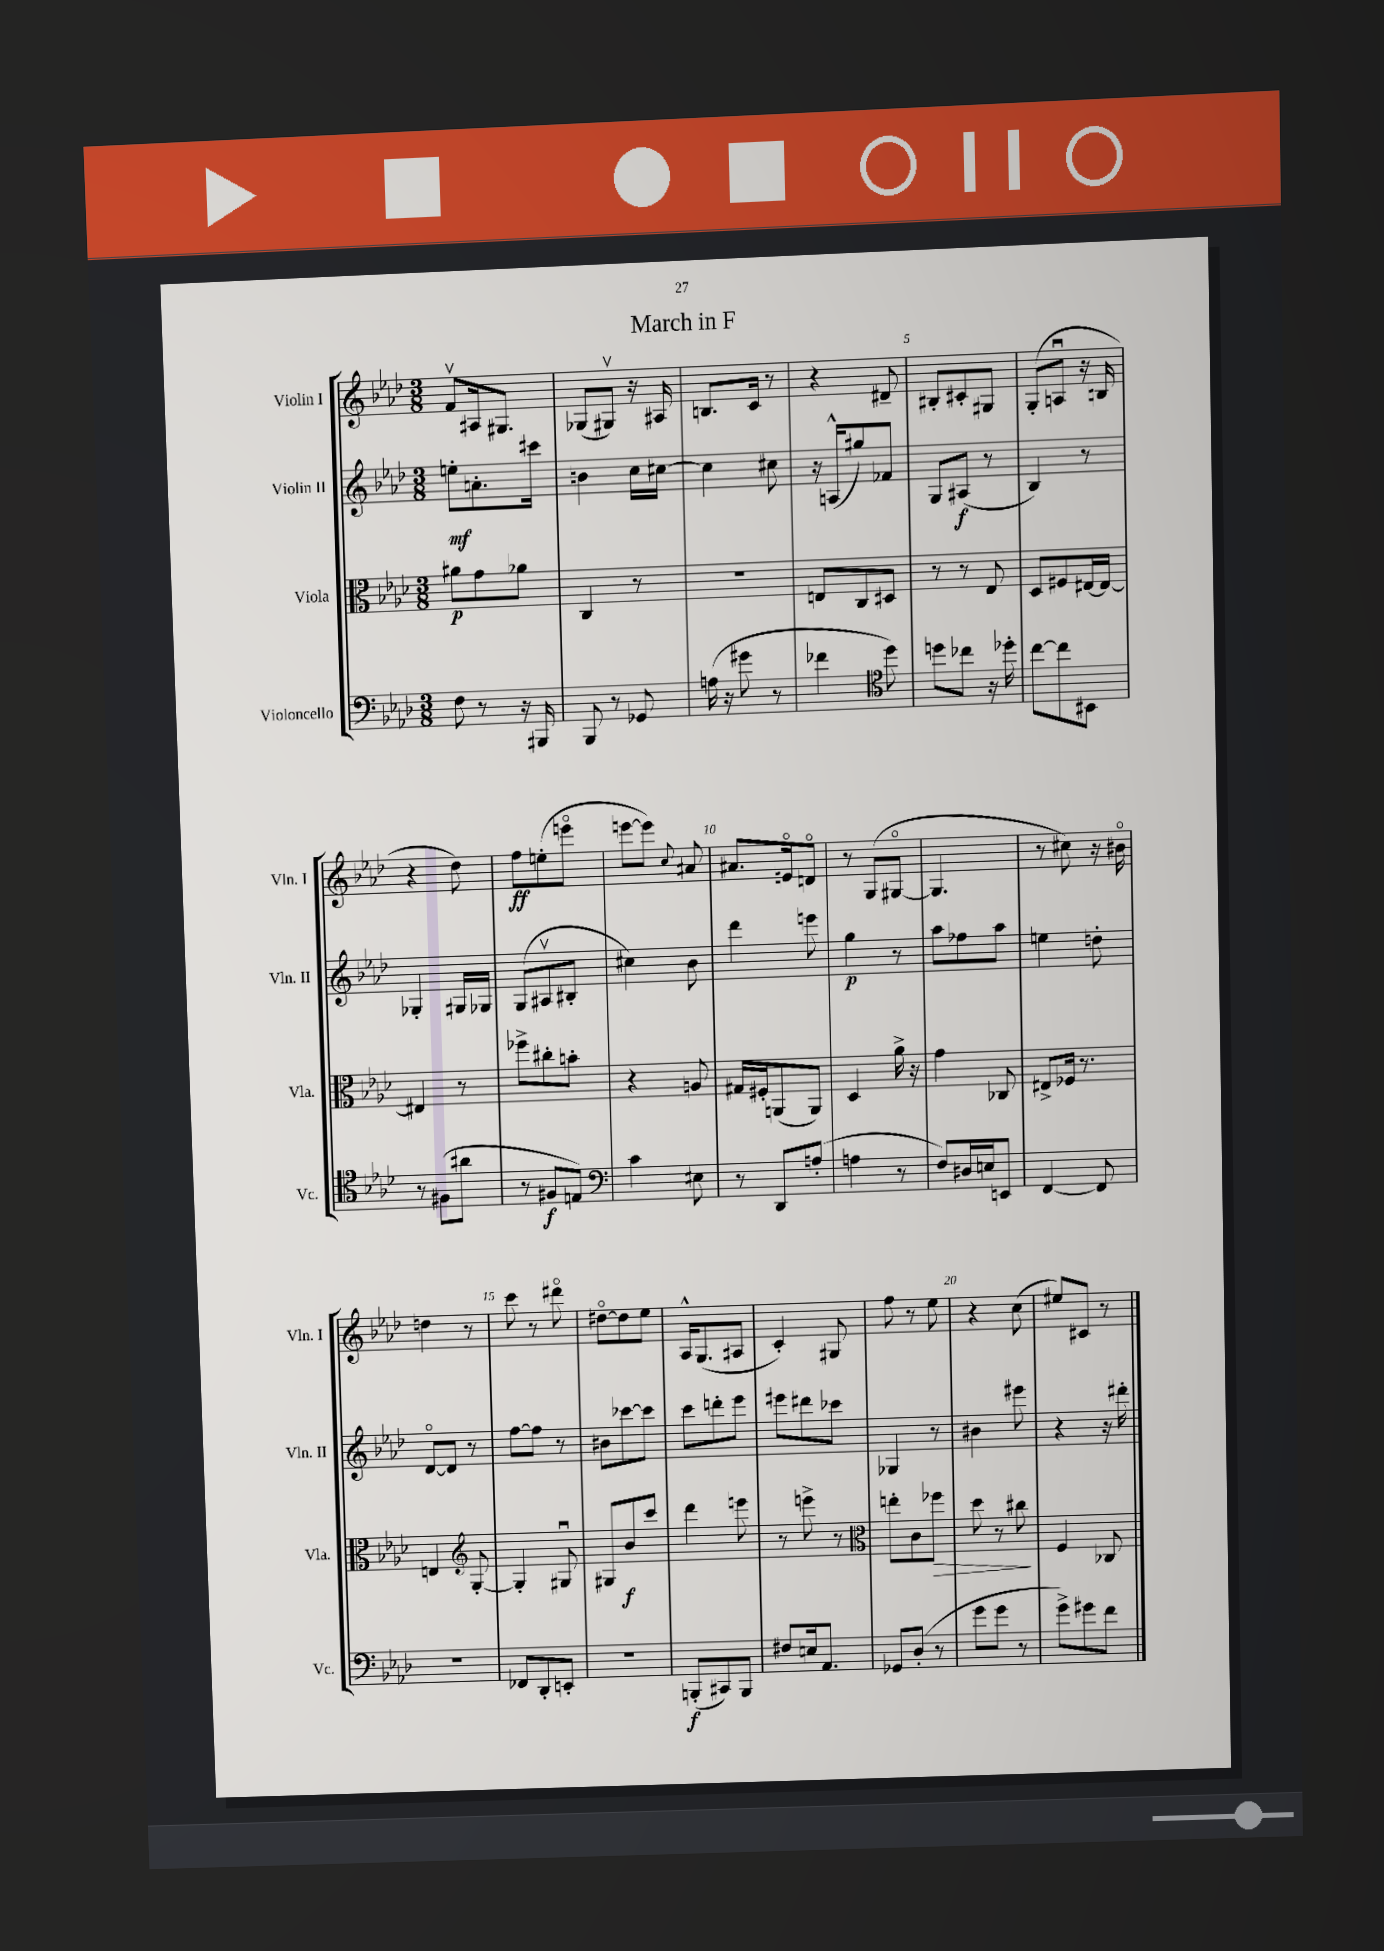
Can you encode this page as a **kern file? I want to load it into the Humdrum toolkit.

**kern	**dynam	**kern	**dynam	**kern	**dynam	**kern	**dynam
*part4	*part4	*part3	*part3	*part2	*part2	*part1	*part1
*staff4	*staff4	*staff3	*staff3	*staff2	*staff2	*staff1	*staff1
*I"Violoncello	*	*I"Viola	*	*I"Violin II	*	*I"Violin I	*
*I'Vc.	*	*I'Vla.	*	*I'Vln. II	*	*I'Vln. I	*
*clefF4	*	*clefC3	*	*clefG2	*	*clefG2	*
*k[b-e-a-d-]	*	*k[b-e-a-d-]	*	*k[b-e-a-d-]	*	*k[b-e-a-d-]	*
*M3/8	*	*M3/8	*	*M3/8	*	*M3/8	*
=1	=1	=1	=1	=1	=1	=1	=1
8F\	.	8a#X\L	p	8een'\L	mf	8fv/L	.
8r	.	8g\	.	8.an'\	.	16A#X/k	.
.	.	.	.	.	.	8.G#X/J	.
16r	.	8a-X\J	.	.	.	.	.
16BBB#X/	.	.	.	16ccc#X\Jk	.	.	.
=2	=2	=2	=2	=2	=2	=2	=2
8BBB-/	.	4C/	.	4bn\	.	(8G-X/L	.
8r	.	.	.	.	.	8G#Xv/J)	.
8GG-X/	.	8r	.	16cc\LL	.	16r	.
.	.	.	.	[16cc#X\JJ	.	16A#X/	.
=3	=3	=3	=3	=3	=3	=3	=3
(16An\	.	4.r	.	4cc#\]	.	8.Bn/L	.
16r	.	.	.	.	.	.	.
8g#X\	.	.	.	.	.	.	.
.	.	.	.	.	.	16c/Jk	.
8r	.	.	.	8cc#X\	.	8r	.
=4	=4	=4	=4	=4	=4	=4	=4
4f-X\	.	8En/L	.	16r	.	4r	.
.	.	.	.	(16An^^/KL	.	.	.
.	.	8C/	.	8gg#X/)	.	.	.
*clefC4	*	*	*	*	*	*	*
8dd-\)	.	8D#X/J	.	8f-X/J	.	8d#X~/	.
=5	=5	=5	=5	=5	=5	=5	=5
8ddn\L	.	8r	.	8G/L	.	8B#X'/L	.
8cc-X\J	.	8r	.	(8A#X/J	f	8c#X'/	.
16r	.	8E-/	.	8r	.	8G#X/J	.
16dd-X'\	.	.	.	.	.	.	.
=6	=6	=6	=6	=6	=6	=6	=6
[8cc\L	.	8D-/L	.	4B-/)	.	(8G'/L	.
8cc\]	.	8F#X/	.	.	.	8Anu/J	.
8BB#X\J	.	[16E#X/L	.	8r	.	16r	.
.	.	16E#/JJ_	.	.	.	16Bn/	.
!!LO:LB:g=z
=7	=7	=7	=7	=7	=7	=7	=7
8r	.	4E#X/]	.	4G-X'/	.	4r	.
(8F#X\L	.	.	.	.	.	.	.
8a#X\J	.	8r	.	16G#X/LL	.	8dd-\)	.
.	.	.	.	16G-X/JJ	.	.	.
=8	=8	=8	=8	=8	=8	=8	=8
8r	.	8ff-X^\L	.	(8G/L	.	8ff\L	ff
8F#X/L	f	8cc#X'\	.	8A#Xv/	.	(8een'\	.
8En/J)	.	8bn'\J	.	8B#X'/J	.	8eeen\J	.
=9	=9	=9	=9	=9	=9	=9	=9
*clefF4	*	*	*	*	*	*	*
4c\	.	4r	.	4cc#X\)	.	[8eeen\L	.
.	.	.	.	.	.	8eee\J])	.
.	.	.	.	.	.	8qqcc/	.
8E#X\	.	8An/	.	8b-\	.	8a#X/	.
=10	=10	=10	=10	=10	=10	=10	=10
8r	.	16G#X/LL	.	4ddd-\	.	8.a#X/L	.
.	.	16F#X'/J	.	.	.	.	.
8DD-/L	.	(8AAn/	.	.	.	.	.
.	.	.	.	.	.	16en/k	.
(8An'/J	.	8AA/J)	.	8eeen\	.	8dn/J	.
=11	=11	=11	=11	=11	=11	=11	=11
4An\	.	4D-/	.	4gg\	p	8r	.
.	.	.	.	.	.	(8G/L	.
8r	.	16a-^\	.	8r	.	[8G#X/J	.
.	.	16r	.	.	.	.	.
=12	=12	=12	=12	=12	=12	=12	=12
8F/L)	.	4g\	.	8aa-\L	.	4.G#/]	.
16D#X/L	.	.	.	8ff-X\	.	.	.
16En/J	.	.	.	.	.	.	.
8EEn/J	.	8C-X/	.	8aa-\J	.	.	.
=13	=13	=13	=13	=13	=13	=13	=13
[4FF/	.	8E#X^/L	.	4een\	.	8r	.
.	.	16F-X/Jk	.	.	.	8cc#X\)	.
.	.	8.r	.	.	.	.	.
8FF/]	.	.	.	8ddn'\	.	16r	.
.	.	.	.	.	.	16b#X\	.
!!LO:LB:g=z
=14	=14	=14	=14	=14	=14	=14	=14
4.r	.	4En/	.	[8d-/L	.	4ddn\	.
.	.	.	.	8d-/J]	.	.	.
*	*	*clefG2	*	*	*	*	*
.	.	[8G'/	.	8r	.	8r	.
=15	=15	=15	=15	=15	=15	=15	=15
8FF-X/L	.	4G'/]	.	[8ff\L	.	8ccc\	.
8DD-'/	.	.	.	8ff\J]	.	8r	.
8EEn'/J	.	8G#Xu/	.	8r	.	8ddd#X\	.
=16	=16	=16	=16	=16	=16	=16	=16
4.r	.	8G#X/L	.	8b#X\L	.	[8dd#X\L	.
.	.	8b-/	f	[8ccc-X\	.	8dd#\]	.
.	.	8ccc/J	.	8ccc-\J]	.	8ee-\J	.
=17	=17	=17	=17	=17	=17	=17	=17
(8BBBn'/L	f	4ddd-\	.	8ccc\L	.	16A-^^/KL	.
.	.	.	.	.	.	(8.G/	.
8CC#X/)	.	.	.	8dddn'\	.	.	.
8BBB/J	.	8eeen\	.	8eee-\J	.	8A#X/J	.
=18	=18	=18	=18	=18	=18	=18	=18
8F#X/L	.	8r	.	8eee#X\L	.	4c'/)	.
16En/k	.	8eeen^\	.	8ddd#X\	.	.	.
8.AA-/J	.	.	.	.	.	.	.
.	.	8r	.	8ccc-X\J	.	8G#X/	.
=19	=19	=19	=19	=19	=19	=19	=19
*	*	*clefC3	*	*	*	*	*
8GG-X/L	.	8een'\L	.	4G-X/	.	8ff\	.
(8D-'/J	.	8c\	.	.	.	8r	.
!	!	!	!LO:HP:b	!	!	!	!
8r	.	8ff-X\J	>	8r	.	8ee-\	.
=20	=20	=20	=20	=20	=20	=20	=20
8g\L	.	8dd-\	.	4b#X\	.	4r	.
8g\J	.	8r	.	.	.	.	.
8r	.	8cc#X\	.	8eee#X\	.	(8cc\	.
.	.	.	]	.	.	.	.
=21	=21	=21	=21	=21	=21	=21	=21
8g^\L)	.	4F/	.	4r	.	8ee#X/L)	.
8g#X\	.	.	.	.	.	8c#X/J	.
8f\J	.	8C-X/	.	16r	.	8r	.
.	.	.	.	16ddd#X'\	.	.	.
==	==	==	==	==	==	==	==
*-	*-	*-	*-	*-	*-	*-	*-
